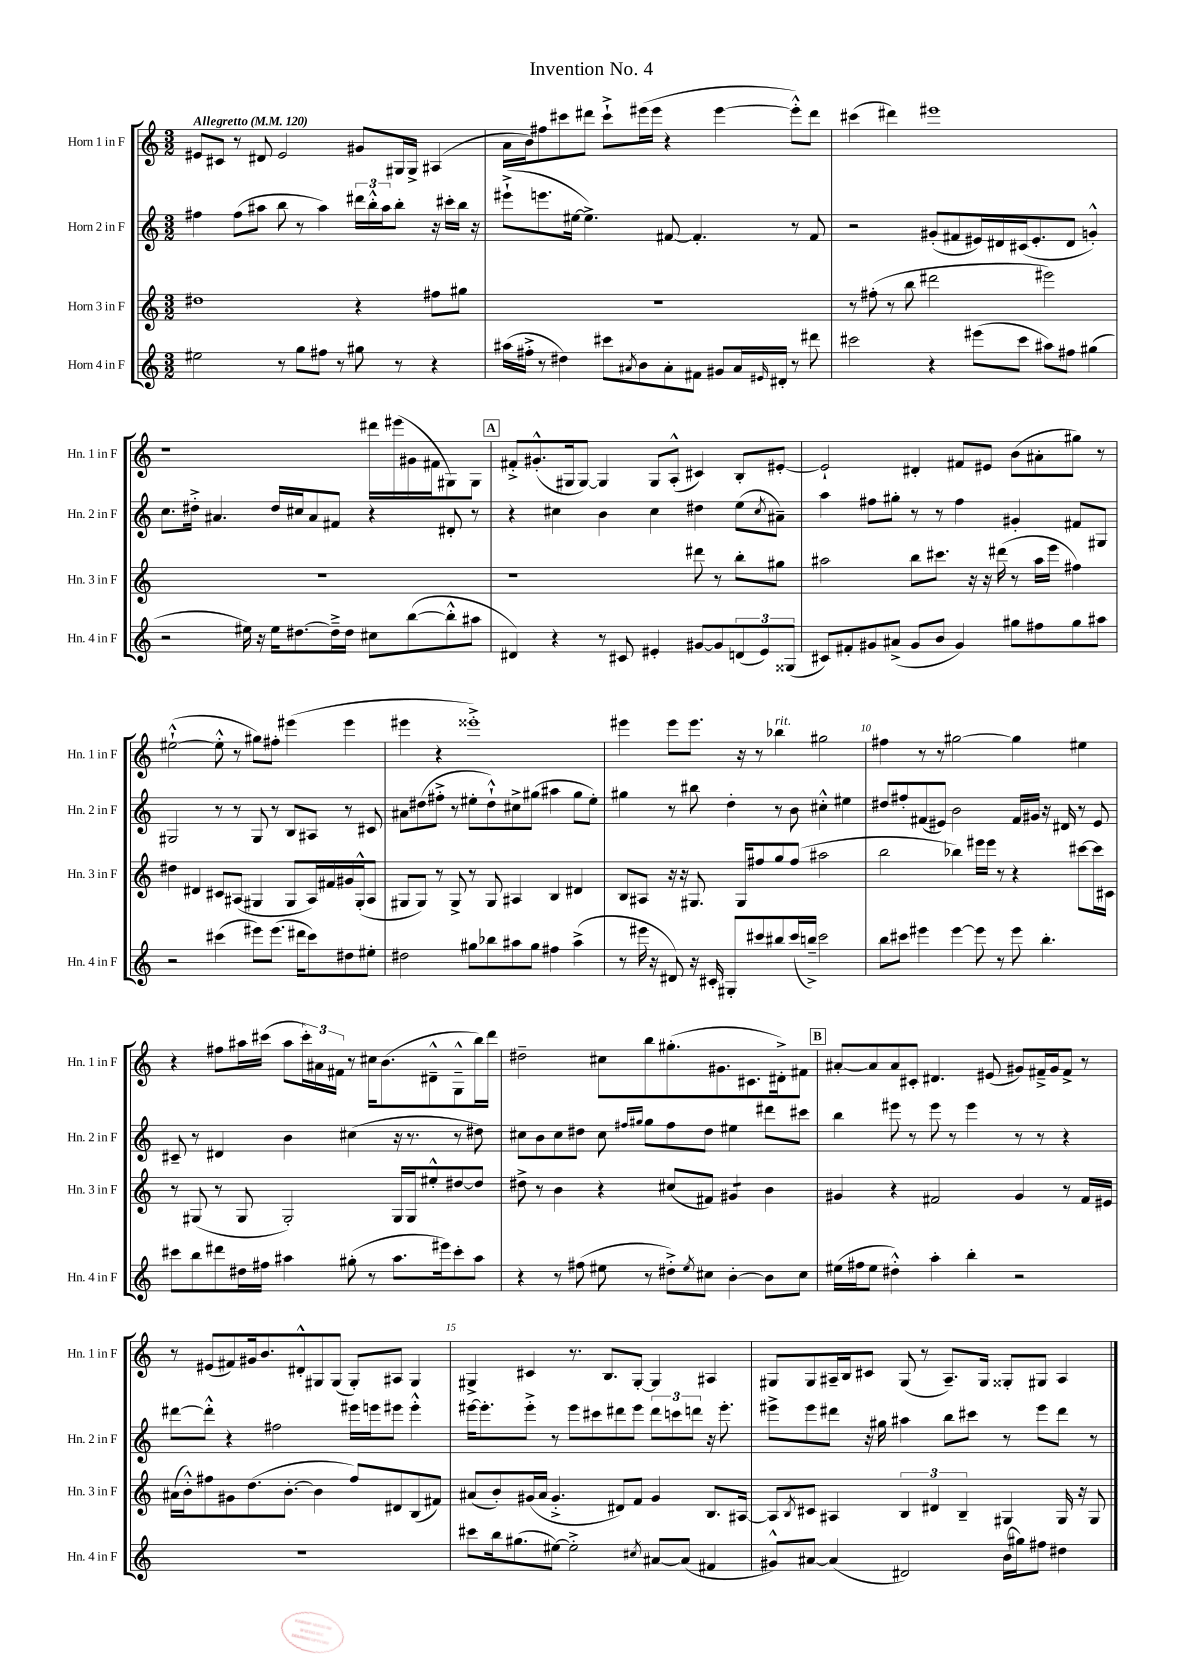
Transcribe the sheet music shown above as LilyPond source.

\header { title = "Invention No. 4" }
<<
\new StaffGroup <<
\new Staff = "s0" \with { instrumentName = "Horn 1 in F" shortInstrumentName = "Hn. 1 in F" } {
    \clef treble \key c \major \numericTimeSignature \time 3/2 \tempo "Allegretto" 4 = 120
    eis'8 cis'8 r8 dis'8 eis'2 gis'8 gis16 gis16-> ais4( |
    a'16 b'16) fis''8 cis'''8 dis'''8 cis'''8-!-> eis'''16( eis'''16 r4 eis'''4~ eis'''8-.-^) dis'''8 |
    cis'''4( dis'''4) eis'''1 |
    r1 dis'''16 eis'''16( gis'16 fis'16 gis8) gis8 |
    \mark \markup { \box "A" } fis'8-.-> gis'8.-.-^( gis16 gis8~) gis4 gis8 a8-.-^( cis'4) b8-. eis'8~-. |
    eis'2-! dis'4-. fis'8 eis'8 b'8( ais'8-. gis''8) r8 |
    eis''2~-!-^( eis''8-.-^ r8 gis''8) fis''8-. eis'''4( eis'''4 |
    eis'''4 r4 eisis'''1-.->) |
    eis'''4 eis'''8 eis'''8. r16 r8 bes''4^\markup { \italic "rit." } gis''2 |
    fis''4 r8 r8 gis''2~ gis''4 eis''4 |
    r4 fis''8 ais''16 cis'''16( ais''8 \tuplet 3/2 { cis'''16-.) ais'16 fis'16 } r8 cis''16 b'8.( dis'8---^ g8---^ b''16) d'''16 |
    dis''2-- cis''8 b''8 gis''8.-.( gis'8. cis'8. dis'16-.->) fis'8 |
    \mark \markup { \box "B" } ais'8~-. ais'8 ais'8 cis'8-. dis'4. eis'8( gis'8) fis'16---> gis'16 fis'8-> r8 |
    r8 eis'8( fis'8) gis'16 b'8. dis'8-.-^ gis8 gis8( gis8-.) ais8 gis4 |
    gis4-> cis'4 r8. b8. gis8~-. gis4 ais4 |
    gis8 gis8 ais16-- b16 cis'8 gis8( r8 ais8.--) gis16 gisis8-. gis8 ais4 \bar "|." |
}
\new Staff = "s1" \with { instrumentName = "Horn 2 in F" shortInstrumentName = "Hn. 2 in F" } {
    \clef treble \key c \major \numericTimeSignature \time 3/2
    fis''4 fis''8( ais''8 b''8 r8 ais''4) \tuplet 3/2 { dis'''16 b''16-.-^ ais''16 } b''8-. r16 cis'''16-. b''16 r16 |
    eis'''8-!->( e'''8. eis''16~ eis''4.->) fis'8~ fis'4.-. r8 fis'8 |
    r2 gis'8-.( fis'8 eis'16) dis'16 cis'16( eis'8.-. dis'8 g'4-.-^) |
    c''8. dis''16-.-> ais'4. dis''16 cis''16 ais'8 fis'8 r4 dis'8-. r8 |
    \mark \markup { \box "A" } r4 cis''4 b'4 cis''4 dis''4 e''8( \acciaccatura { cis''8 } ais'8--) |
    a''4 fis''8 gis''8-. r8 r8 fis''4 gis'4-. fis'8 gis8 |
    gis2 r8 r8 gis8 r8 b8 ais8 r8 cis'8 |
    ais'8 dis''8( fis''8-.-> r8 eis''8-. dis''8-!-^) cis''8-> gis''8( ais''4 gis''8 eis''8-.) |
    gis''4 r8 bis''8 d''4-. r8 b'8 cis''4-.-^ eis''4 |
    dis''8 fis''8-. fis'8( eis'8) b'2 fis'16 gis'16 r16 dis'16 r8 eis'8 |
    cis'8-- r8 dis'4 b'4 cis''4( r16 r8. r8 dis''8) |
    cis''8 b'8 cis''8 dis''8 cis''8 \grace { fis''16 gis''16 } gis''8 fis''8 dis''8 eis''4 dis'''8 cis'''8 |
    \mark \markup { \box "B" } b''4 eis'''8 r8 eis'''8 r8 eis'''4 r8 r8 r4 |
    dis'''8~ dis'''8-.-^ r4 fis''2 eis'''16 e'''16 eis'''8 eis'''4-.-^ |
    eis'''16~ eis'''8.-. eis'''8-.-> r8 eis'''8 cis'''8 dis'''8 eis'''8 \tuplet 3/2 { dis'''8 c'''8 d'''8 } r16 eis'''8.-. |
    eis'''8-> eis'''8 dis'''8 r16 gis''16 ais''4 b''8 cis'''8 r8 eis'''8 dis'''8 r8 \bar "|." |
}
\new Staff = "s2" \with { instrumentName = "Horn 3 in F" shortInstrumentName = "Hn. 3 in F" } {
    \clef treble \key c \major \numericTimeSignature \time 3/2
    dis''1 r4 fis''8 gis''8 |
    R1. |
    r8 fis''8-.( r8 b''8 dis'''2 eis'''2) |
    R1. |
    \mark \markup { \box "A" } r1 dis'''8 r8 b''8-. gis''8 |
    ais''2 b''8 cis'''8. r16 r16 dis'''16( r8 ais''16 e'''16 fis''4) |
    dis''4 dis'4 cis'8 ais8( gis4 gis8 ais16) fis'16 gis'16 gis16-.-^( ais8 |
    gis8 gis8) r8 gis8-> r8 gis8 ais4 b4 dis'4 |
    b8 ais8 r16 r16 gis8. gis16 fis''8 g''8 fis''8( ais''2 |
    b''2 bes''4) eis'''16 eis'''16 r8 r4 cis'''8~ cis'''16 cis'16 |
    r8 gis8( r8 gis8 gis2-.) gis16 gis16 eis''8-.-^ dis''8~ dis''8 |
    dis''8-> r8 b'4 r4 cis''8( fis'8) gis'4:8 b'4 |
    \mark \markup { \box "B" } gis'4 r4 fis'2 gis'4 r8 fis'16 eis'16 |
    ais'16( b'16-.-^) fis''8 gis'8 d''8.( b'8.~-. b'4 fis''8) dis'8 b8( fis'8) |
    ais'8( b'8-.) gis'16( ais'16 gis'4.-.-> dis'8) f'8 gis'4 b8. ais16~ |
    ais8 \acciaccatura { b8 } cis'8 ais4 \tuplet 3/2 { b4 dis'4 b4-- } gis4 gis16 r16 gis8 \bar "|." |
}
\new Staff = "s3" \with { instrumentName = "Horn 4 in F" shortInstrumentName = "Hn. 4 in F" } {
    \clef treble \key c \major \numericTimeSignature \time 3/2
    eis''2 r8 g''8 fis''8 r8 gis''8 r8 r4 |
    ais''16( fis''16-.-> r8 dis''4) cis'''8 \acciaccatura { ais'8 } b'8 ais'8-. fis'8 gis'8 ais'16 \grace { eis'16 } dis'16-. r8 dis'''8 |
    cis'''2 r4 eis'''8( cis'''8 ais''8) fis''8 gis''4( |
    r2 eis''16) r16 eis''16 dis''8.~ dis''16---> dis''16 cis''8 b''8~( b''8-.-^ ais''8 |
    \mark \markup { \box "A" } dis'4) r4 r8 cis'8 eis'4-. gis'8~ gis'8 \tuplet 3/2 { d'8( eis'8) gisis8( } |
    cis'8) fis'8-. gis'8 ais'8->( gis'8 b'8 gis'4) gis''8 fis''8 gis''8 ais''8 |
    r2 cis'''4( eis'''8) eis'''8.( dis'''16 cis'''8) dis''8 eis''8-. |
    dis''2 gis''8 bes''8 ais''8 gis''8 fis''4 ais''4->( |
    r8 eis'''16 r16 dis'8) r16 cis'16-. gis8-. cis'''8 bis''8 cis'''16( b''16--->) cis'''2 |
    b''8 cis'''8 eis'''4 eis'''4~ eis'''8 r8 eis'''8 b''4.-. |
    cis'''8 b''8 dis'''8 dis''16 fis''16 ais''4 gis''8-.( r8 ais''8. eis'''16) cis'''8-. ais''8 |
    r4 r8 fis''8( eis''8 r8 dis''8-.->) \acciaccatura { eis''8 } cis''8 b'4~-. b'8 cis''8 |
    \mark \markup { \box "B" } eis''16( fis''16 eis''8 dis''4-.-^) a''4-. b''4-. r2 |
    R1. |
    cis'''8 b''16 gis''8.( eis''8~) eis''2-.-> \acciaccatura { cis''8 } ais'8~ ais'8( fis'4 |
    gis'8-^) ais'8~ ais'4( dis'2) b'16( gis''16) fis''8 dis''4 \bar "|." |
}
>>
>>
\layout { \context { \Score \override BarNumber.break-visibility = ##(#f #t #t) barNumberVisibility = #(every-nth-bar-number-visible 5) } }
